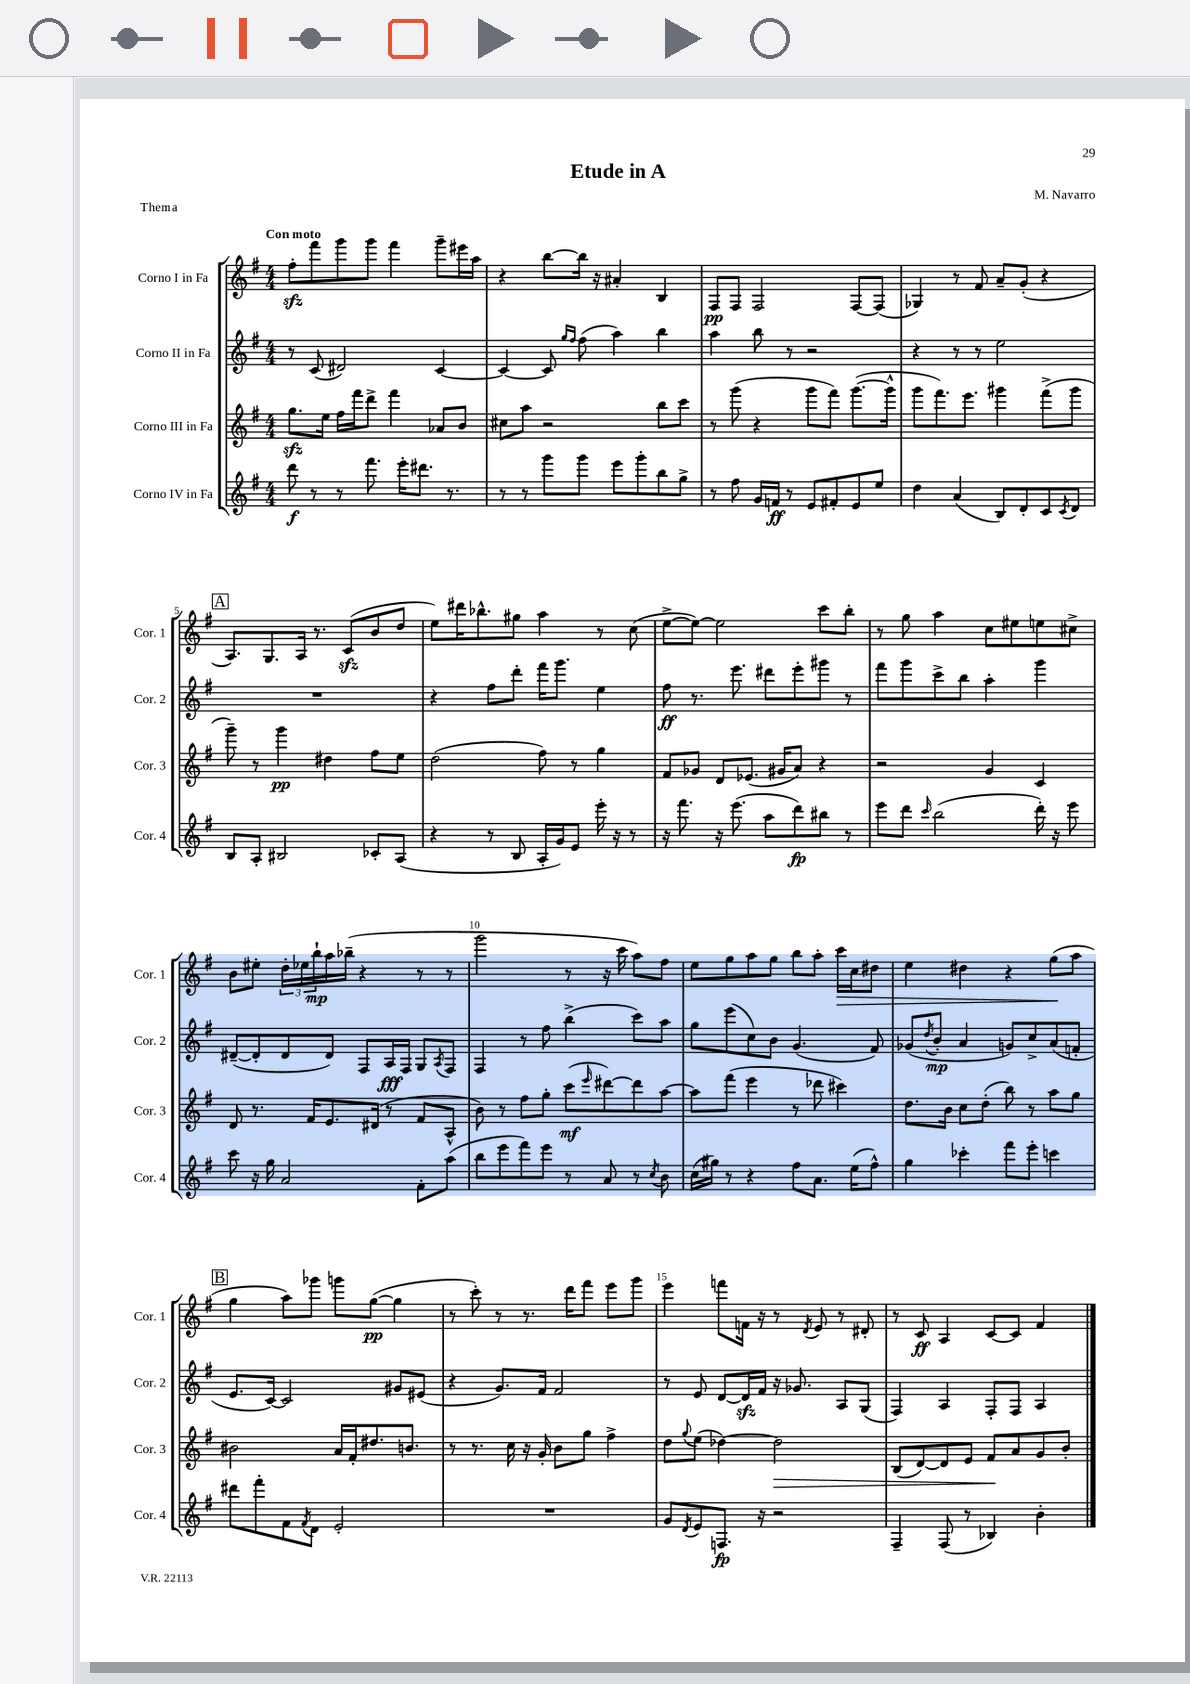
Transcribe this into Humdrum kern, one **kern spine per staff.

**kern	**dynam	**kern	**dynam	**kern	**dynam	**kern	**dynam
*part4	*part4	*part3	*part3	*part2	*part2	*part1	*part1
*staff4	*staff4	*staff3	*staff3	*staff2	*staff2	*staff1	*staff1
*I"Corno IV in Fa	*	*I"Corno III in Fa	*	*I"Corno II in Fa	*	*I"Corno I in Fa	*
*I'Cor. 4	*	*I'Cor. 3	*	*I'Cor. 2	*	*I'Cor. 1	*
*clefG2	*	*clefG2	*	*clefG2	*	*clefG2	*
*k[f#]	*	*k[f#]	*	*k[f#]	*	*k[f#]	*
*M4/4	*	*M4/4	*	*M4/4	*	*M4/4	*
=1	=1	=1	=1	=1	=1	=1	=1
!	!	!	!	!	!	!LO:TX:a:B:t=Con moto	!
8ddd\	f	8.ggzz\L	.	8r	.	8ff#zz'\L	.
8r	.	.	.	(8c/	.	8fff#\	.
.	.	16ee\Jk	.	.	.	.	.
8r	.	16ff#\LL	.	2d#X/)	.	8ggg\	.
.	.	16fff#\J	.	.	.	.	.
8.fff#\	.	8ddd^\J	.	.	.	8ggg\J	.
.	.	4fff#\	.	.	.	4fff#\	.
16eee'\KL	.	.	.	.	.	.	.
8.ddd#X\J	.	.	.	.	.	.	.
.	.	8a-X/L	.	[4c/	.	8ggg~\L	.
8.r	.	.	.	.	.	.	.
.	.	8b/J	.	.	.	16eee#X\L	.
.	.	.	.	.	.	16aa\JJ	.
=2	=2	=2	=2	=2	=2	=2	=2
8r	.	8cc#X\L	.	4c/_	.	4r	.
8r	.	8aa\J	.	.	.	.	.
8ggg\L	.	2r	.	8c/]	.	[8bb\L	.
.	.	.	.	16qqgg/LL	.	.	.
.	.	.	.	16qqff#/JJ	.	.	.
8ggg\J	.	.	.	(8ff#\	.	16bb\Jk]	.
.	.	.	.	.	.	16r	.
8eee\L	.	.	.	4aa\)	.	4a#X'/	.
8ggg'\	.	.	.	.	.	.	.
8bb\	.	8bb\L	.	4bb\	.	4B/	.
8gg^\J	.	8ccc\J	.	.	.	.	.
=3	=3	=3	=3	=3	=3	=3	=3
8r	.	8r	.	4aa\	.	8F#/L	pp
8ff#\	.	(8ggg\	.	.	.	8F#/J	.
16g/LL	.	4r	.	8bb\	.	2F#/	.
16fn/JJ	ff	.	.	.	.	.	.
8r	.	.	.	8r	.	.	.
8e/L	.	8ggg\L	.	2r	.	.	.
8f#X'/	.	8fff#\J)	.	.	.	.	.
8e/	.	([8.ggg\L	.	.	.	[8F#/L	.
8ee/J	.	.	.	.	.	(8F#/J]	.
.	.	16ggg^^\Jk]	.	.	.	.	.
=4	=4	=4	=4	=4	=4	=4	=4
4dd\	.	8ggg\L	.	4r	.	4G-X/)	.
.	.	8.fff#\)	.	.	.	.	.
(4a/	.	.	.	8r	.	8r	.
.	.	8.eee\J	.	.	.	.	.
.	.	.	.	8r	.	8f#/	.
8B/L)	.	4ggg#X\	.	2ee\	.	8a~/L	.
8d'/	.	.	.	.	.	(8g'/J	.
8c/	.	(8fff#^\L	.	.	.	4r	.
8qc/	.	.	.	.	.	.	.
8d/J	.	8ggg#\J	.	.	.	.	.
!!LO:LB:g=z
!!LO:REH:place=s1:t=A
=5	=5	=5	=5	=5	=5	=5	=5
8B/L	.	8ggg~\)	.	1r	.	8.A/L)	.
8A'/J	.	8r	.	.	.	.	.
.	.	.	.	.	.	8.G/	.
2B#X/	.	4ggg\	pp	.	.	.	.
.	.	.	.	.	.	16A/Jk	.
.	.	.	.	.	.	8.r	.
.	.	4dd#X\	.	.	.	.	.
.	.	.	.	.	.	(8czz/L	.
8c-X'/L	.	8ff#\L	.	.	.	8b/	.
(8A/J	.	8ee\J	.	.	.	8dd/J	.
=6	=6	=6	=6	=6	=6	=6	=6
4r	.	(2dd\	.	4r	.	8ee\L)	.
.	.	.	.	.	.	16ddd#X\K	.
.	.	.	.	.	.	8.bb-X^^\	.
8r	.	.	.	8ff#\L	.	.	.
8B/	.	.	.	8ddd'\J	.	8gg#X\J	.
16A'/LL	.	8ff#\)	.	16fff#\KL	.	4aa\	.
16g/J)	.	.	.	8.ggg\J	.	.	.
8e/J	.	8r	.	.	.	.	.
16eee'\	.	4gg\	.	4ee\	.	8r	.
16r	.	.	.	.	.	.	.
8r	.	.	.	.	.	(8cc\	.
=7	=7	=7	=7	=7	=7	=7	=7
16r	.	8f#/L	.	8ff#\	ff	[8ee^\L	.
8.fff#\	.	.	.	.	.	.	.
.	.	8g-X/J	.	8.r	.	8ee\J_)	.
16r	.	8d/L	.	.	.	2ee\]	.
(8.eee\	.	.	.	8.eee\	.	.	.
.	.	(8.e-X/J	.	.	.	.	.
8aa\L	.	.	.	8ddd#X\L	.	.	.
.	.	16g#X/KL	.	.	.	.	.
8ddd\)	fp	8a/J)	.	8eee'\	.	.	.
8bb#X\J	.	4r	.	8ggg#X\J	.	8ccc\L	.
8r	.	.	.	8r	.	8bb'\J	.
=8	=8	=8	=8	=8	=8	=8	=8
8eee\L	.	2r	.	8fff#\L	.	8r	.
8ddd\J	.	.	.	8ggg\	.	8gg\	.
16qqccc/	.	.	.	.	.	.	.
(2bb\	.	.	.	8ccc^\	.	4aa\	.
.	.	.	.	8bb\J	.	.	.
.	.	4g/	.	4aa'\	.	8cc\L	.
.	.	.	.	.	.	8ee#X\	.
16ddd'\)	.	4c/	.	4ggg\	.	8een\	.
16r	.	.	.	.	.	.	.
8eee\	.	.	.	.	.	8cc#X^\J	.
!!LO:LB:g=z
=9	=9	=9	=9	=9	=9	=9	=9
8ccc\	.	8d/	.	([8d#X~/L	.	8b\L	.
16r	.	8.r	.	8d#'/]	.	8ee#X'\J	.
16gg\	.	.	.	.	.	.	.
2a/	.	.	.	8d#/	.	24dd'\LL	.
.	.	.	.	.	.	24ee-X\	.
.	.	16f#/KL	.	.	.	.	.
.	.	.	.	.	.	24bb`\	mp
.	.	8.e/	.	8d#/J)	.	16aa\	.
.	.	.	.	.	.	(16bb-X~\JJ	.
.	.	.	.	8F#/L	.	4r	.
.	.	(16d#X/Jk	.	.	.	.	.
.	.	8r	.	16A/L	fff	.	.
.	.	.	.	16F#/JJ	.	.	.
8f#'\L	.	8f#/L	.	8G/L	.	8r	.
.	.	.	.	8qA/	.	.	.
(8aa\J	.	8A^^/J	.	8F#/J	.	8r	.
=10	=10	=10	=10	=10	=10	=10	=10
8bb\L	.	8b\)	.	4F#/	.	2ggg\	.
8eee\	.	8r	.	.	.	.	.
8fff#\)	.	8ff#\L	.	8r	.	.	.
8eee\J	.	8gg'\J	.	8ff#\	.	.	.
8r	.	(8ccc\L	mf	(4bb^\	.	8r	.
.	.	16qqeee/	.	.	.	.	.
8a/	.	[8ddd#X\)	.	.	.	16r	.
.	.	.	.	.	.	16ccc\	.
8r	.	8ddd#\]	.	8ccc\L)	.	8aa\L)	.
8qcc/	.	.	.	.	.	.	.
8b\	.	[8aa\J	.	8aa\J	.	8ff#\J	.
=11	=11	=11	=11	=11	=11	=11	=11
(16cc\LL	.	8aa\L]	.	8gg\L	.	8ee\L	.
16gg#X\JJ)	.	.	.	.	.	.	.
8r	.	(8fff#\J	.	(8eee\	.	8gg\	.
4r	.	4eee\	.	8cc\)	.	8aa\	.
.	.	.	.	8b\J	.	8gg\J	.
8ff#\L	.	8r	.	(4.g/	.	8bb\L	.
8.a\J	.	8ddd-X\	.	.	.	8aa'\J	.
!	!	!	!	!	!	!	!LO:HP:b
.	.	4ccc#X\)	.	.	.	16ccc\LL	>
(16ee\KL	.	.	.	.	.	16cc\J	.
8ff#^^\J)	.	.	.	8f#/)	.	8dd#X\J	.
=12	=12	=12	=12	=12	=12	=12	=12
4gg\	.	8.dd\L	.	(8g-X/L	.	4ee\	.
.	.	.	.	8qdd/	.	.	.
.	.	.	.	8b'/J	mp	.	.
.	.	16b\Jk	.	.	.	.	.
4ccc-X'\	.	8cc\L	.	4a/	.	4dd#X\	.
.	.	(8dd'\J	.	.	.	.	.
8fff#\L	.	8bb\)	.	8gn/L)	.	4r	.
8eee'\J	.	8r	.	8cc^/	.	.	.
4cccn\	.	8aa\L	.	(8a/	.	(8gg\L	.
.	.	8gg\J	.	8fn'/J	.	8aa\J	]
!!LO:LB:g=z
!!LO:REH:place=s1:t=B
=13	=13	=13	=13	=13	=13	=13	=13
8ddd#X\L	.	2b#X\	.	8.e/L	.	4gg\	.
8fff#'\	.	.	.	.	.	.	.
.	.	.	.	[16c/Jk)	.	.	.
8f#\	.	.	.	2c/]	.	8aa\L)	.
8qf#/	.	.	.	.	.	.	.
8d\J	.	.	.	.	.	8ggg-X\J	.
2e'/	.	16a/LL	.	.	.	8gggn\L	.
.	.	16f#'/J	.	.	.	.	.
.	.	8.dd#X/	.	.	.	([8gg\J	pp
.	.	.	.	8g#X/L	.	4gg\]	.
.	.	8.bn/J	.	.	.	.	.
.	.	.	.	(8e#X/J	.	.	.
=14	=14	=14	=14	=14	=14	=14	=14
1r	.	8r	.	4r	.	8r	.
.	.	8.r	.	.	.	8ccc'\)	.
.	.	.	.	8.g/L)	.	8r	.
.	.	16cc\	.	.	.	.	.
.	.	16r	.	.	.	8.r	.
.	.	16g'/	.	16f#/Jk	.	.	.
.	.	8b\L	.	2f#/	.	.	.
.	.	.	.	.	.	16ddd\KL	.
.	.	8gg\J	.	.	.	8fff#\J	.
.	.	4ff#^\	.	.	.	8eee\L	.
.	.	.	.	.	.	8ggg\J	.
=15	=15	=15	=15	=15	=15	=15	=15
8g/L	.	8dd\L	.	8r	.	4eee\	.
8qd/	.	8qqgg/	.	.	.	.	.
8e/	.	(8ee\J	.	8e/	.	.	.
8.Fn/J	fp	[4dd-X\)	.	[8d/L	.	8fffn\L	.
.	.	.	.	16dzz/L]	.	16fn\Jk	.
16r	.	.	.	16f#/JJ	.	16r	.
!	!	!	!LO:HP:b	!	!	!	!
2r	.	2dd-\]	>	16r	.	8r	.
.	.	.	.	8.g-X/	.	.	.
.	.	.	.	.	.	8qd/	.
.	.	.	.	.	.	8e/	.
.	.	.	.	8A/L	.	8r	.
.	.	.	.	(8G/J	.	8d#X'/	.
=16	=16	=16	=16	=16	=16	=16	=16
4F#~/	.	(8B/L	.	4F#/)	.	8r	.
.	.	[8d/)	.	.	.	8c/	ff
(8F#/	.	8d/]	.	4A/	.	4A/	.
8r	.	8e/J	.	.	.	.	.
4B-X/)	.	8f#/L	.	8F#'/L	.	[8c/L	.
.	.	8a/	]	8F#/J	.	8c/J]	.
4b'\	.	8g/	.	4A/	.	4f#/	.
.	.	8b'/J	.	.	.	.	.
==	==	==	==	==	==	==	==
*-	*-	*-	*-	*-	*-	*-	*-
